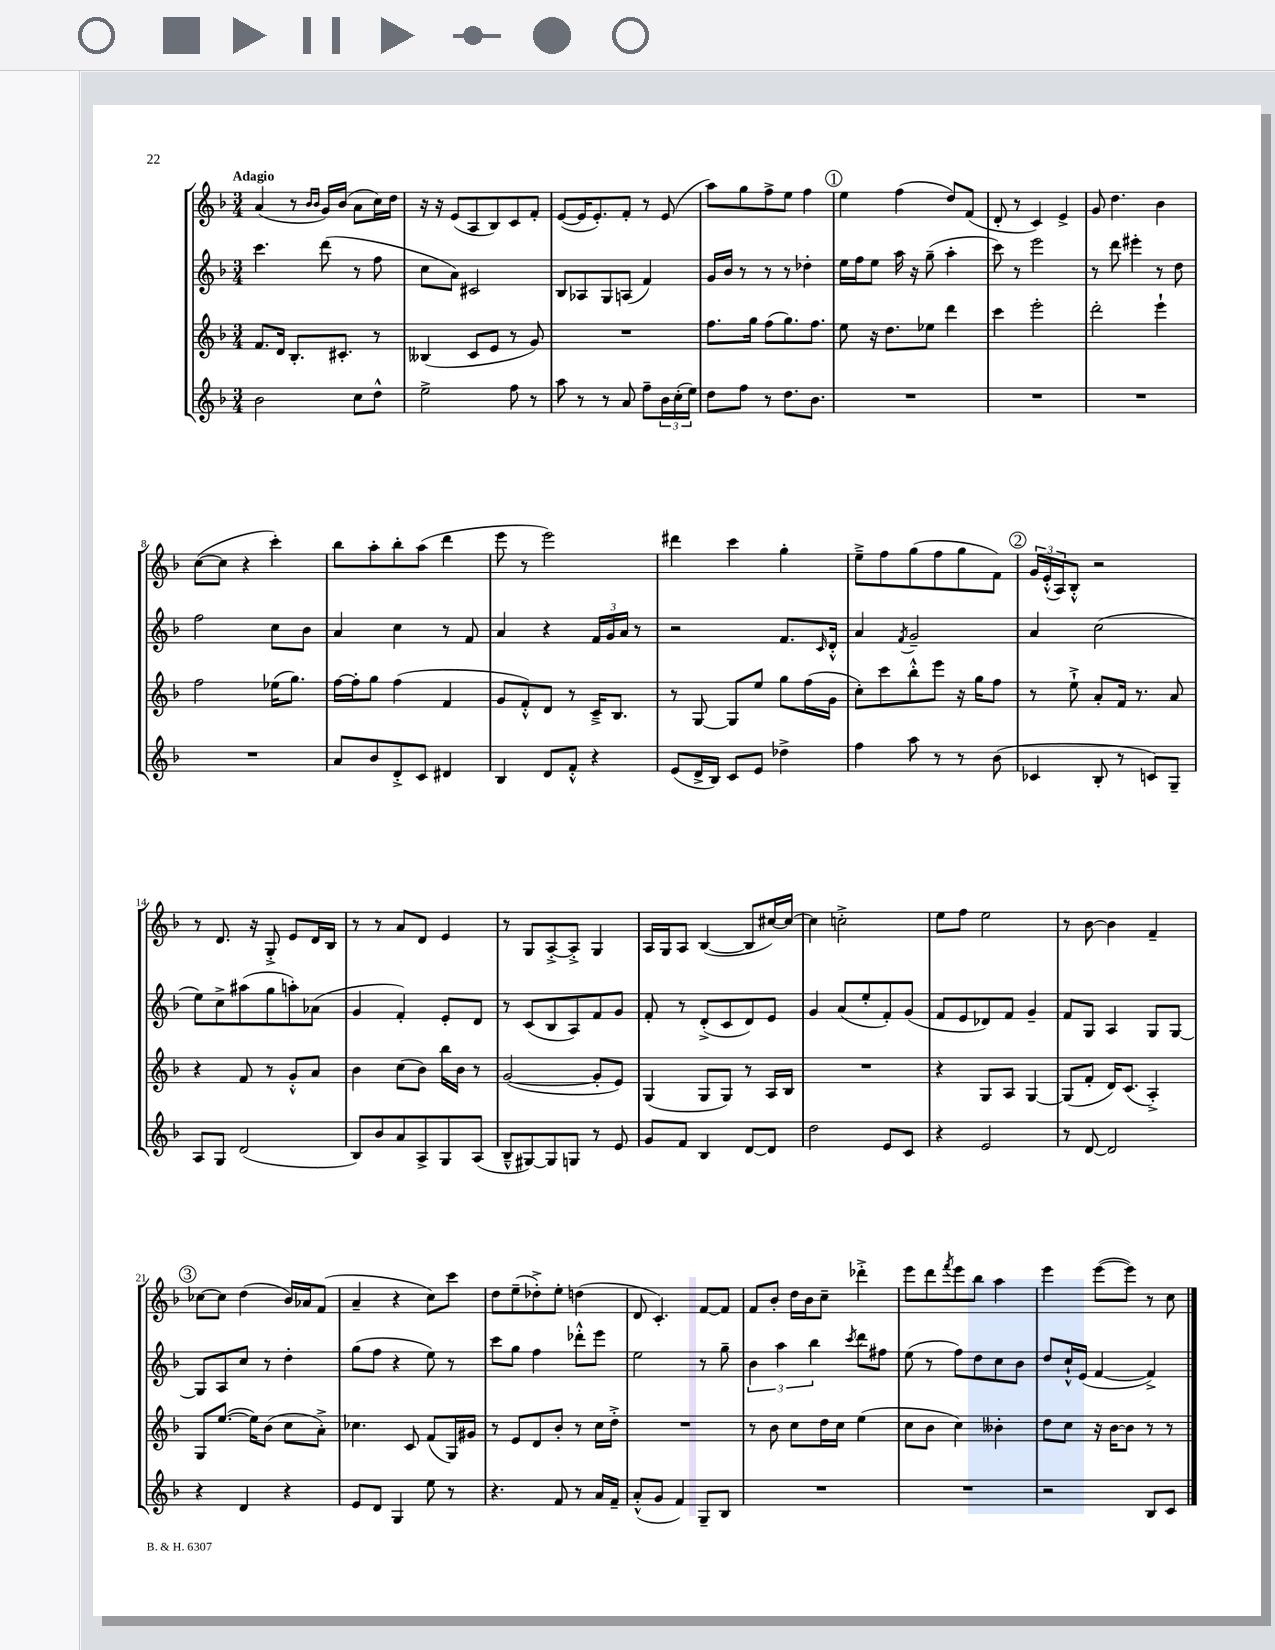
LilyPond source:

<<
\new StaffGroup <<
\new Staff = "s0" {
    \clef treble \key f \major \numericTimeSignature \time 3/4 \tempo "Adagio"
    a'4( r8 \grace { bes'16 bes'16 } g'16) bes'16( a'8 c''16) d''16 |
    r16 r16 e'8( a8 bes8) c'8 f'8-. |
    e'8~( e'16 e'8.-.) f'8-. r8 e'8( |
    a''8) g''8 f''8-> e''8 f''4 |
    \mark \markup { \circle "1" } e''4 f''4( d''8) f'8( |
    d'8-. r8 c'4) e'4-> |
    g'8 d''4. bes'4 |
    c''8~( c''8 r4 c'''4-.) |
    bes''8 a''8-. bes''8-. a''8( d'''4 |
    e'''8 r8 e'''2) |
    dis'''4 c'''4 g''4-. |
    e''8---> f''8 g''8( f''8 g''8 f'8) |
    \mark \markup { \circle "2" } \tuplet 3/2 { g'16 e'16-.-^( a16) } bes8-.-^ r2 |
    r8 d'8. r16 g8-.-> e'8 d'16 bes16 |
    r8 r8 a'8 d'8 e'4 |
    r8 g8 a8~-.-> a8-.-> g4 |
    a16 g16 a8 bes4~( bes8 cis''16~) cis''16~ |
    cis''4 c''2-.-> |
    e''8 f''8 e''2 |
    r8 bes'8~ bes'4 f'4-- |
    \mark \markup { \circle "3" } ces''8~ ces''8 d''4( bes'16) aes'16 f'8( |
    a'4-- r4 c''8) c'''8 |
    d''8 e''8--( des''8-.->) e''8-. d''4( |
    d'8 c'4.-.) f'8~ f'8 |
    f'8 bes'8-. d''16 bes'16 c''8-- des'''4-.-> |
    e'''8 d'''8 \acciaccatura { f'''8 } e'''8 bes''8 a''4 |
    e'''4 e'''8~( e'''8) r8 c''8 \bar "|." |
}
\new Staff = "s1" {
    \clef treble \key f \major \numericTimeSignature \time 3/4
    c'''4. d'''8( r8 f''8 |
    c''8 a'8) cis'2 |
    bes8 aes8 g8 a8( f'4) |
    g'16 bes'16 r8 r8 r8 des''4-. |
    \mark \markup { \circle "1" } e''16 f''16 e''8 a''16 r16 g''8--( a''4-. |
    c'''8) r8 e'''2 |
    r8 d'''8 eis'''4-. r8 d''8 |
    f''2 c''8 bes'8 |
    a'4 c''4 r8 f'8 |
    a'4 r4 \tuplet 3/2 { f'16 g'16 a'16 } r8 |
    r2 f'8. \grace { c'16 } d'16-.-^ |
    a'4 \acciaccatura { f'8 } g'2-- |
    \mark \markup { \circle "2" } a'4 c''2( |
    e''8) c''8-> ais''8( g''8 a''8-.) aes'8( |
    g'4 f'4-.) e'8-. d'8 |
    r8 c'8( bes8 a8) f'8 g'8 |
    f'8-. r8 d'8-.->( c'8 d'8) e'8 |
    g'4 a'8( e''8-. f'8-.) g'8( |
    f'8 e'8 des'8) f'8 g'4-- |
    f'8 g8 a4 g8 g8~ |
    \mark \markup { \circle "3" } g8 a8 c''8 r8 d''4-. |
    g''8( f''8 r4 e''8) r8 |
    c'''8 g''8 f''4 des'''8-.-^ e'''8 |
    e''2 r8 g''8-- |
    \tuplet 3/2 { bes'4 a''4 bes''4 } \acciaccatura { c'''8 } d'''8 fis''8 |
    e''8( r8 f''8) d''8 c''8 bes'8 |
    d''8 c''16-!-^ e'16( f'4~ f'4->) \bar "|." |
}
\new Staff = "s2" {
    \clef treble \key f \major \numericTimeSignature \time 3/4
    f'8. d'16 bes8.-. cis'8.-. r8 |
    beses4( c'8 e'8 r8 g'8) |
    R2. |
    f''8. g''16 f''8( g''8.) f''8. |
    \mark \markup { \circle "1" } e''8 r16 d''8. ees''8 d'''4 |
    c'''4 e'''2-. |
    d'''2-. e'''4-! |
    f''2 ees''16( g''8.) |
    f''16~ f''16-. g''8 f''4( f'4 |
    g'8 f'8-.-^) d'8 r8 c'16---> bes8. |
    r8 g8~ g8 e''8 g''8 f''16( g'16 |
    c''8-.) c'''8 bes''8-.-^ e'''8 r16 g''16 f''8 |
    \mark \markup { \circle "2" } r8 e''8-!-> a'8-. f'16 r8. a'8 |
    r4 f'8 r8 g'8-.-^ a'8 |
    bes'4 c''8( bes'8) bes''16 bes'16 r8 |
    g'2~( g'8-. e'8) |
    g4( g8 g8) r8 a16 bes16 |
    R2. |
    r4 g8 a8 g4~ |
    g8( f'8-. d'16) c'8.( a4-.->) |
    \mark \markup { \circle "3" } g8 e''8.~( e''16) bes'8( c''8 a'8-.->) |
    ces''4. c'8 f'8( g16) gis'16 |
    r8 e'8 d'8 bes'8-. r8 c''16 d''16-.-> |
    R2. |
    r8 bes'8 c''8 d''16 c''16 e''4( |
    c''8 bes'8 c''4) beses'4-. |
    d''8 c''8 r16 bes'16~ bes'8 r8 r8 \bar "|." |
}
\new Staff = "s3" {
    \clef treble \key f \major \numericTimeSignature \time 3/4
    bes'2 c''8 d''8-^ |
    e''2-> f''8 r8 |
    a''8 r8 r8 a'8 f''8-- \tuplet 3/2 { bes'16 c''16-.( e''16) } |
    d''8 f''8 r8 d''8. bes'8. |
    \mark \markup { \circle "1" } R2. |
    R2. |
    R2. |
    R2. |
    a'8 bes'8 d'8-.-> c'8 dis'4 |
    bes4 d'8 f'8-.-^ r4 |
    e'8( d'16-> bes16) c'8 e'8 des''4-> |
    f''4 a''8 r8 r8 bes'8( |
    \mark \markup { \circle "2" } ces'4 bes8-. r8 c'8) g8-- |
    a8 g8 d'2( |
    bes8) bes'8 a'8 a8-> g8 a8( |
    bes8---^ gis8~) gis8 g8 r8 e'8 |
    g'8 f'8 bes4 d'8~ d'8 |
    d''2 e'8 c'8 |
    r4 e'2 |
    r8 d'8~ d'2 |
    \mark \markup { \circle "3" } r4 d'4 r4 |
    e'8 d'8 g4 e''8 r8 |
    r4. f'8 r8 a'16 f'16-- |
    a'8-.-^( g'8 f'4) g8-- bes8 |
    R2. |
    R2. |
    r2 bes8 c'8 \bar "|." |
}
>>
>>
